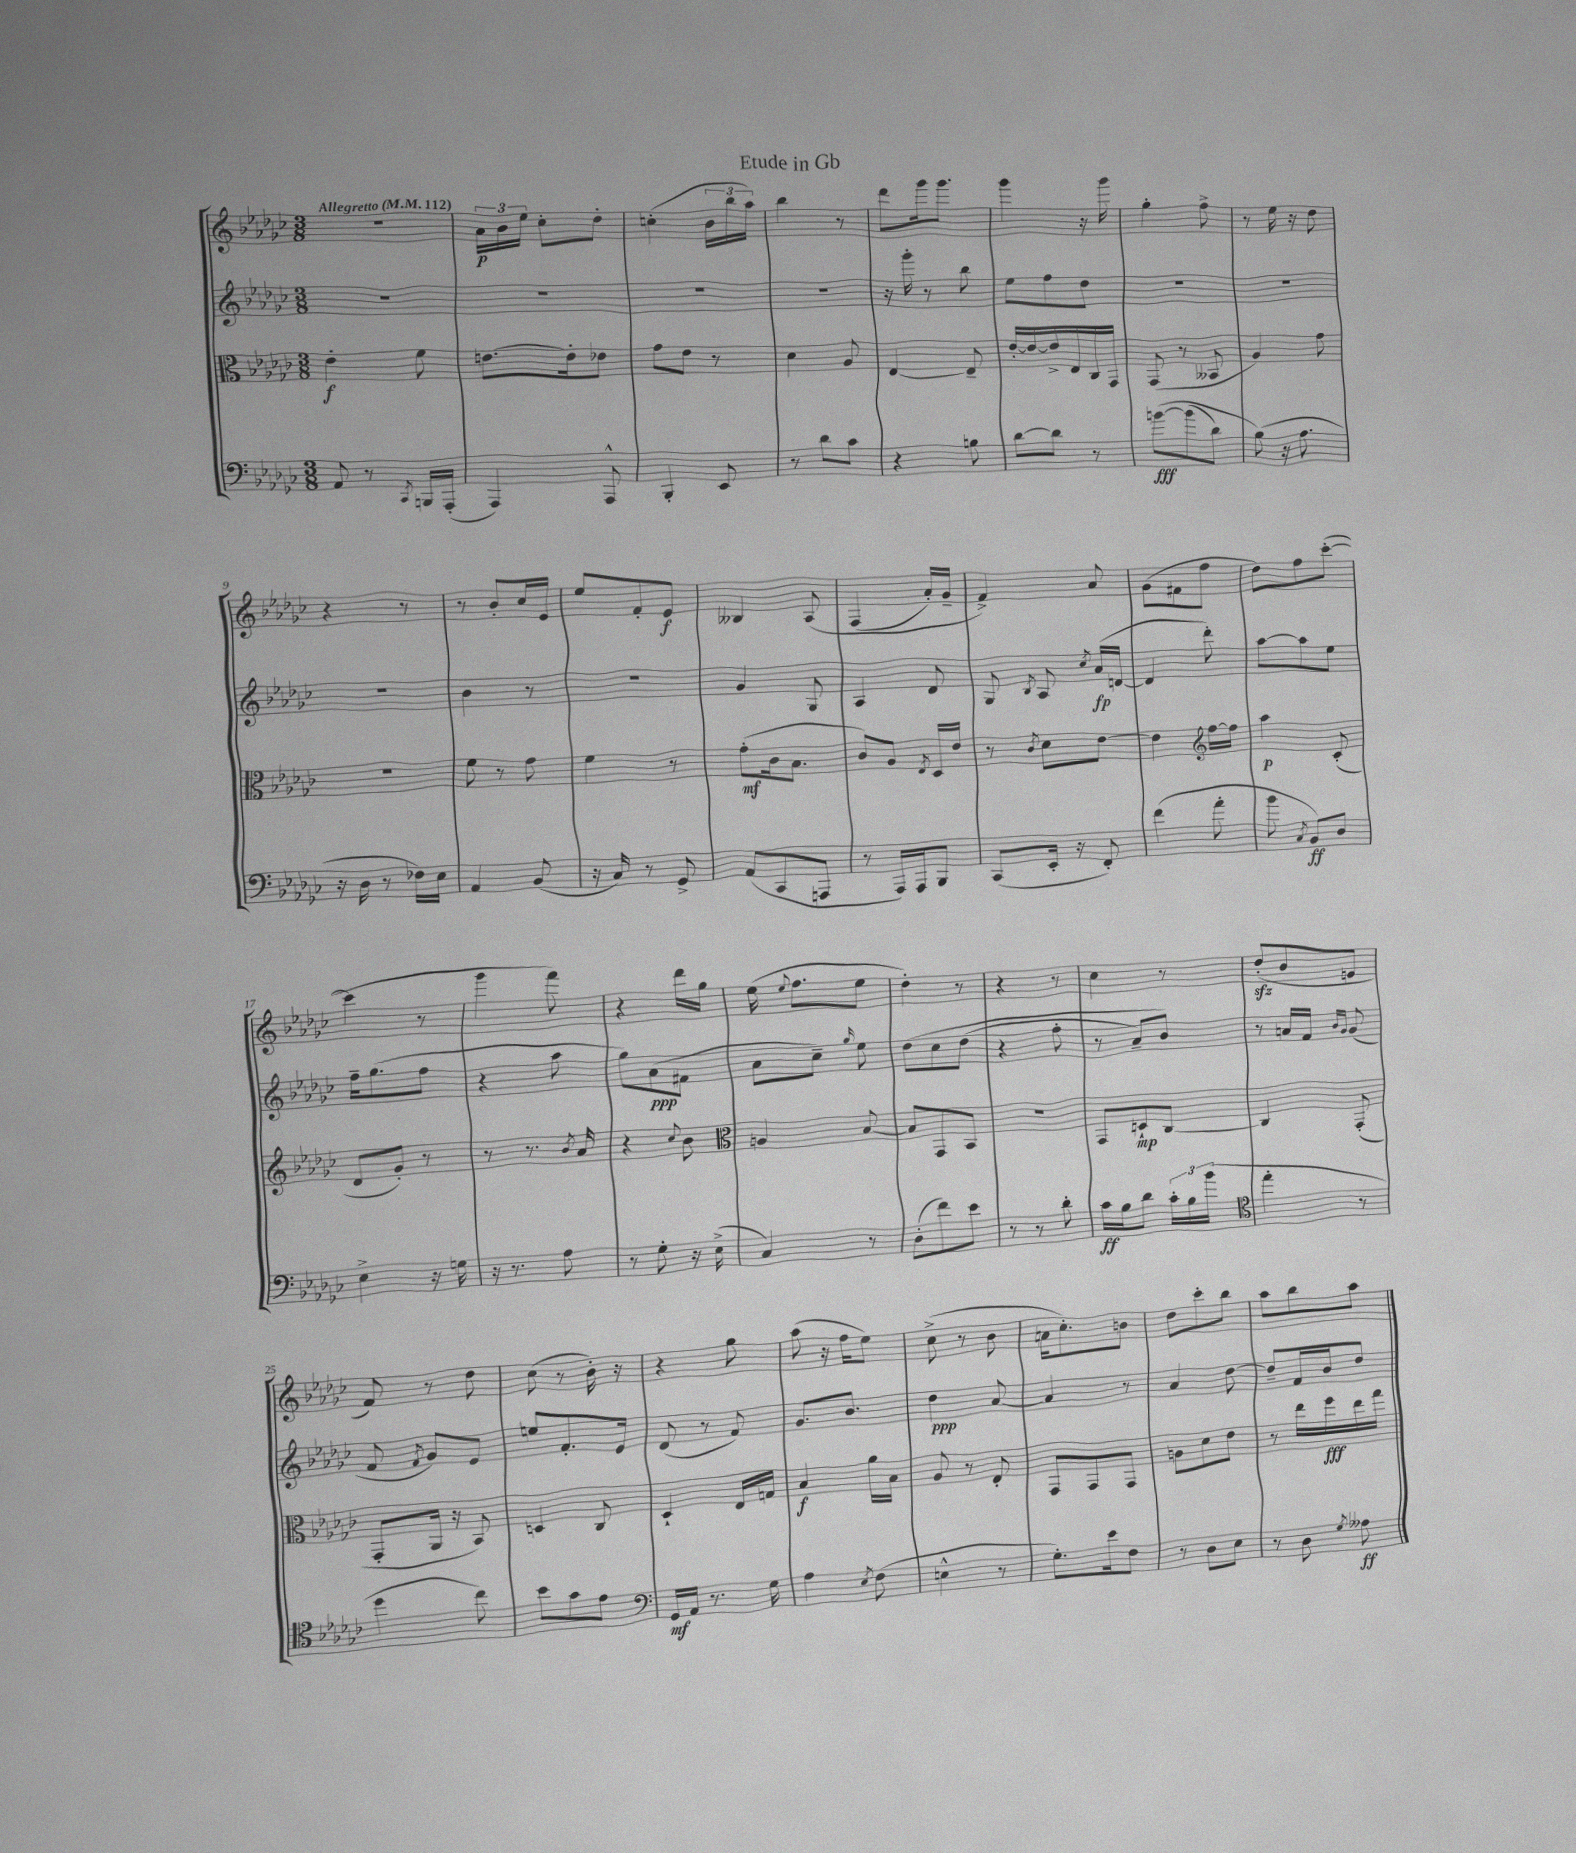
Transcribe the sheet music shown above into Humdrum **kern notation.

**kern	**dynam	**kern	**dynam	**kern	**dynam	**kern	**dynam
*part4	*part4	*part3	*part3	*part2	*part2	*part1	*part1
*staff4	*staff4	*staff3	*staff3	*staff2	*staff2	*staff1	*staff1
*clefF4	*	*clefC3	*	*clefG2	*	*clefG2	*
*k[b-e-a-d-g-c-]	*	*k[b-e-a-d-g-c-]	*	*k[b-e-a-d-g-c-]	*	*k[b-e-a-d-g-c-]	*
*M3/8	*	*M3/8	*	*M3/8	*	*M3/8	*
*MM112	*	*MM112	*	*MM112	*	*MM112	*
=1	=1	=1	=1	=1	=1	=1	=1
!	!	!	!	!	!	!LO:TX:a:B:t=Allegretto	!
8AA-/	.	4e-'\	f	4.r	.	4.r	.
8r	.	.	.	.	.	.	.
8qCC-/	.	.	.	.	.	.	.
16BBBn/LL	.	8f\	.	.	.	.	.
(16AAA-'/JJ	.	.	.	.	.	.	.
=2	=2	=2	=2	=2	=2	=2	=2
4AAA-/)	.	[8.en\L	.	4.r	.	24a-\LL	p
.	.	.	.	.	.	24b-\	.
.	.	.	.	.	.	24ee-\JJ	.
.	.	.	.	.	.	8cc-'\L	.
.	.	16e'\k]	.	.	.	.	.
8AAA-^^/	.	8e-X\J	.	.	.	8dd-'\J	.
=3	=3	=3	=3	=3	=3	=3	=3
4BBB-'/	.	8g-\L	.	4.r	.	(4ccn'\	.
.	.	8e-\J	.	.	.	.	.
8EE-/	.	8r	.	.	.	24b-\LL	.
.	.	.	.	.	.	24bb-\	.
.	.	.	.	.	.	24aa-\JJ)	.
=4	=4	=4	=4	=4	=4	=4	=4
8r	.	4d-\	.	4.r	.	4bb-\	.
8d-\L	.	.	.	.	.	.	.
8c-\J	.	8A-/	.	.	.	8r	.
=5	=5	=5	=5	=5	=5	=5	=5
4r	.	[4E-/	.	16r	.	8ddd-\L	.
.	.	.	.	16ggg-'\	.	.	.
.	.	.	.	8r	.	16ggg-\k	.
.	.	.	.	.	.	8.ggg-\J	.
8Bn\	.	8E-~/]	.	8bb-\	.	.	.
=6	=6	=6	=6	=6	=6	=6	=6
[8d-\L	.	[16e-'/LL	.	8ee-\L	.	4ggg-\	.
.	.	16e-/_	.	.	.	.	.
8d-\J]	.	16e-^/]	.	8ff\	.	.	.
.	.	16E-/	.	.	.	.	.
8r	.	16C-/	.	8dd-\J	.	16r	.
.	.	16GG-/JJ	.	.	.	16ggg-\	.
=7	=7	=7	=7	=7	=7	=7	=7
([8bn\L	fff	(8GG-/	.	4.r	.	4gg-'\	.
(8b\]	.	8r	.	.	.	.	.
8d-\J)	.	8BB--X/	.	.	.	8ff^\	.
=8	=8	=8	=8	=8	=8	=8	=8
(8B-\)	.	4A-/)	.	4.r	.	8r	.
16r	.	.	.	.	.	16ee-\	.
8.A-\	.	.	.	.	.	16r	.
.	.	8g-\	.	.	.	8dd-\	.
!!LO:LB:g=z
=9	=9	=9	=9	=9	=9	=9	=9
16r	.	4.r	.	4.r	.	4r	.
16D-\	.	.	.	.	.	.	.
8r	.	.	.	.	.	.	.
16F-X\LL)	.	.	.	.	.	8r	.
16E-\JJ	.	.	.	.	.	.	.
=10	=10	=10	=10	=10	=10	=10	=10
4AA-/	.	8f\	.	4b-\	.	8r	.
.	.	8r	.	.	.	8b-'/L	.
(8BB-/	.	8g-\	.	8r	.	16cc-/L	.
.	.	.	.	.	.	16e-/JJ	.
=11	=11	=11	=11	=11	=11	=11	=11
16r	.	4f\	.	4.r	.	8ee-/L	.
16C-/)	.	.	.	.	.	.	.
8r	.	.	.	.	.	8f'/	.
8GG-^/	.	8r	.	.	.	8e-/J	f
=12	=12	=12	=12	=12	=12	=12	=12
(8AA-/L	.	(8g-'\L	mf	4g-/	.	4B--X/	.
8CC-/	.	16c-\k	.	.	.	.	.
.	.	8.B-\J	.	.	.	.	.
8AAAn/J	.	.	.	8G-/	.	(8A-/	.
=13	=13	=13	=13	=13	=13	=13	=13
8r	.	8c-/L)	.	4A-/	.	(4F/	.
16AAA-/LL)	.	8A-/J	.	.	.	.	.
16AAA-/J	.	.	.	.	.	.	.
.	.	8qE-/	.	.	.	.	.
8BBB-/J	.	16D-/LL	.	8d-/	.	16a-'/LL)	.
.	.	16e-/JJ	.	.	.	16g-~/JJ	.
=14	=14	=14	=14	=14	=14	=14	=14
(8CC-/L	.	8r	.	8G-/	.	4f^/)	.
.	.	8qc-/	.	8qB-/	.	.	.
16EE-'/Jk	.	8d-\L	.	8A-/	.	.	.
16r	.	.	.	.	.	.	.
.	.	.	.	8qcc-/	.	.	.
8FF'/)	.	[8e-\J	.	(16a-/LL	fp	8a-/	.
.	.	.	.	[16dn/JJ	.	.	.
=15	=15	=15	=15	=15	=15	=15	=15
(4f\	.	4e-\]	.	4d/]	.	(8g-\L	.
.	.	.	.	.	.	8f#X\	.
*	*	*clefG2	*	*	*	*	*
8a-'\	.	[16ff\LL	.	8ddd-'\)	.	8ff\J	.
.	.	16ff\JJ]	.	.	.	.	.
=16	=16	=16	=16	=16	=16	=16	=16
8b-\	.	4aa-\	p	[8aa-\L	.	8dd-\L)	.
8qC-/	.	.	.	.	.	.	.
8BB-/L)	ff	.	.	8aa-\]	.	8ff\	.
8D-/J	.	(8c-'/	.	8ee-\J	.	([8ccc-'\J	.
!!LO:LB:g=z
=17	=17	=17	=17	=17	=17	=17	=17
4E-^\	.	8d-/L	.	16ff~\KL	.	4ccc-\]	.
.	.	.	.	(8.gg-\	.	.	.
.	.	8g-'/J)	.	.	.	.	.
16r	.	8r	.	8ff\J	.	8r	.
16Gn\	.	.	.	.	.	.	.
=18	=18	=18	=18	=18	=18	=18	=18
16r	.	8r	.	4r	.	4ggg-\	.
8.r	.	.	.	.	.	.	.
.	.	8.r	.	.	.	.	.
8A-\	.	.	.	8aa-\	.	8fff\)	.
.	.	8qb-/	.	.	.	.	.
.	.	16a-/	.	.	.	.	.
=19	=19	=19	=19	=19	=19	=19	=19
8r	.	4r	.	8gg-\L)	.	4r	.
8G-'\	.	.	.	(8a-\	ppp	.	.
.	.	8qqcc-/	.	.	.	.	.
16r	.	8b-\	.	8f#X\J	.	16ddd-\LL	.
(16E-^\	.	.	.	.	.	16gg-\JJ	.
=20	=20	=20	=20	=20	=20	=20	=20
*	*	*clefC3	*	*	*	*	*
4C-/)	.	4An/	.	8a-\L	.	(16ee-\	.
.	.	.	.	.	.	8qqee-/	.
.	.	.	.	.	.	8.ff\L	.
.	.	.	.	8cc-~\J)	.	.	.
.	.	.	.	16qqgg-/	.	.	.
8r	.	[8B-/	.	8ee-\	.	8ee-\J	.
=21	=21	=21	=21	=21	=21	=21	=21
(8D-'\L	.	8B-/L]	.	(8dd-\L	.	4dd-'\)	.
8f\)	.	8GG-/	.	8cc-\	.	.	.
8e-\J	.	8BB-/J	.	(8dd-\J	.	8r	.
=22	=22	=22	=22	=22	=22	=22	=22
8r	.	4.r	.	4r	.	4r	.
8r	.	.	.	.	.	.	.
8d-'\	.	.	.	8ff'\	.	8r	.
=23	=23	=23	=23	=23	=23	=23	=23
16c-\LL	ff	8GG-/L	.	8r	.	4cc-\	.
16B-\J	.	.	.	.	.	.	.
8d-\J	.	8Dn`/	mp	8a-~/L)	.	.	.
24c-'\LL	.	[8C-/J	.	8b-/J)	.	8r	.
24B-\	.	.	.	.	.	.	.
(24b-\JJ	.	.	.	.	.	.	.
=24	=24	=24	=24	=24	=24	=24	=24
*clefC4	*	*	*	*	*	*	*
4ee-'\	.	4C-/]	.	8r	.	(8dd-zz'/L	.
.	.	.	.	16an/LL	.	8b-/	.
.	.	.	.	16f/JJ	.	.	.
.	.	.	.	16qqb-/LL	.	.	.
.	.	.	.	16qqg-/JJ	.	.	.
8r	.	(8GG-'/	.	(8g-/	.	8en/J	.
!!LO:LB:g=z
=25	=25	=25	=25	=25	=25	=25	=25
4dd-\	.	8GG-'/L	.	8f/	.	8f/)	.
.	.	.	.	8qf/	.	.	.
.	.	16AA-/Jk	.	8g-/L)	.	8r	.
.	.	16r	.	.	.	.	.
8cc-\)	.	8BB-/)	.	8e-/J	.	8dd-\	.
=26	=26	=26	=26	=26	=26	=26	=26
8b-\L	.	4Dn/	.	8een/L	.	(8cc-\	.
8g-\	.	.	.	8.f'/	.	8r	.
8e-\J	.	8C-/	.	.	.	16b-'\)	.
.	.	.	.	16e-/Jk	.	16r	.
=27	=27	=27	=27	=27	=27	=27	=27
*clefF4	*	*	*	*	*	*	*
16GG-/LL	mf	4D-`/	.	(8d-/	.	4r	.
16AA-/JJ	.	.	.	.	.	.	.
8.r	.	.	.	8r	.	.	.
.	.	16E-/LL	.	8f/)	.	8gg-\	.
16G-\	.	16Gn/JJ	.	.	.	.	.
=28	=28	=28	=28	=28	=28	=28	=28
4A-\	.	4B-/	f	8.g-/L	.	(8aa-\	.
.	.	.	.	.	.	16r	.
.	.	.	.	8.b-/J	.	16ff\KL	.
8qE-/	.	.	.	.	.	.	.
(8F\	.	16a-\LL	.	.	.	8ee-\J)	.
.	.	16B-\JJ	.	.	.	.	.
=29	=29	=29	=29	=29	=29	=29	=29
4En^^\	.	8A-/	.	4dd-\	ppp	(8cc-^\	.
.	.	8r	.	.	.	8r	.
8r	.	8E-'/	.	[8a-/	.	8b-\	.
=30	=30	=30	=30	=30	=30	=30	=30
8.G-'\L)	.	8GG-/L	.	4a-/]	.	16an\KL	.
.	.	.	.	.	.	8.cc-'\)	.
.	.	8GG-/	.	.	.	.	.
16e-\k	.	.	.	.	.	.	.
8F\J	.	8GG-/J	.	8r	.	8bn\J	.
=31	=31	=31	=31	=31	=31	=31	=31
8r	.	8An\L	.	4a-/	.	8dd-\L	.
8D-\L	.	8d-\	.	.	.	8ccc-'\	.
8E-\J	.	8e-\J	.	[8dd-\	.	8bb-\J	.
=32	=32	=32	=32	=32	=32	=32	=32
8r	.	8r	.	8dd-~/L]	.	8aa-\L	.
8D-\	.	16ee-\LL	.	16f/L	.	8bb-\	.
.	.	16ff\	fff	16b-/J	.	.	.
8qG-/	.	.	.	.	.	.	.
8A--X\	ff	16ee-\	.	8dd-/J	.	8aa-\J	.
.	.	16gg-\JJ	.	.	.	.	.
==	==	==	==	==	==	==	==
*-	*-	*-	*-	*-	*-	*-	*-
